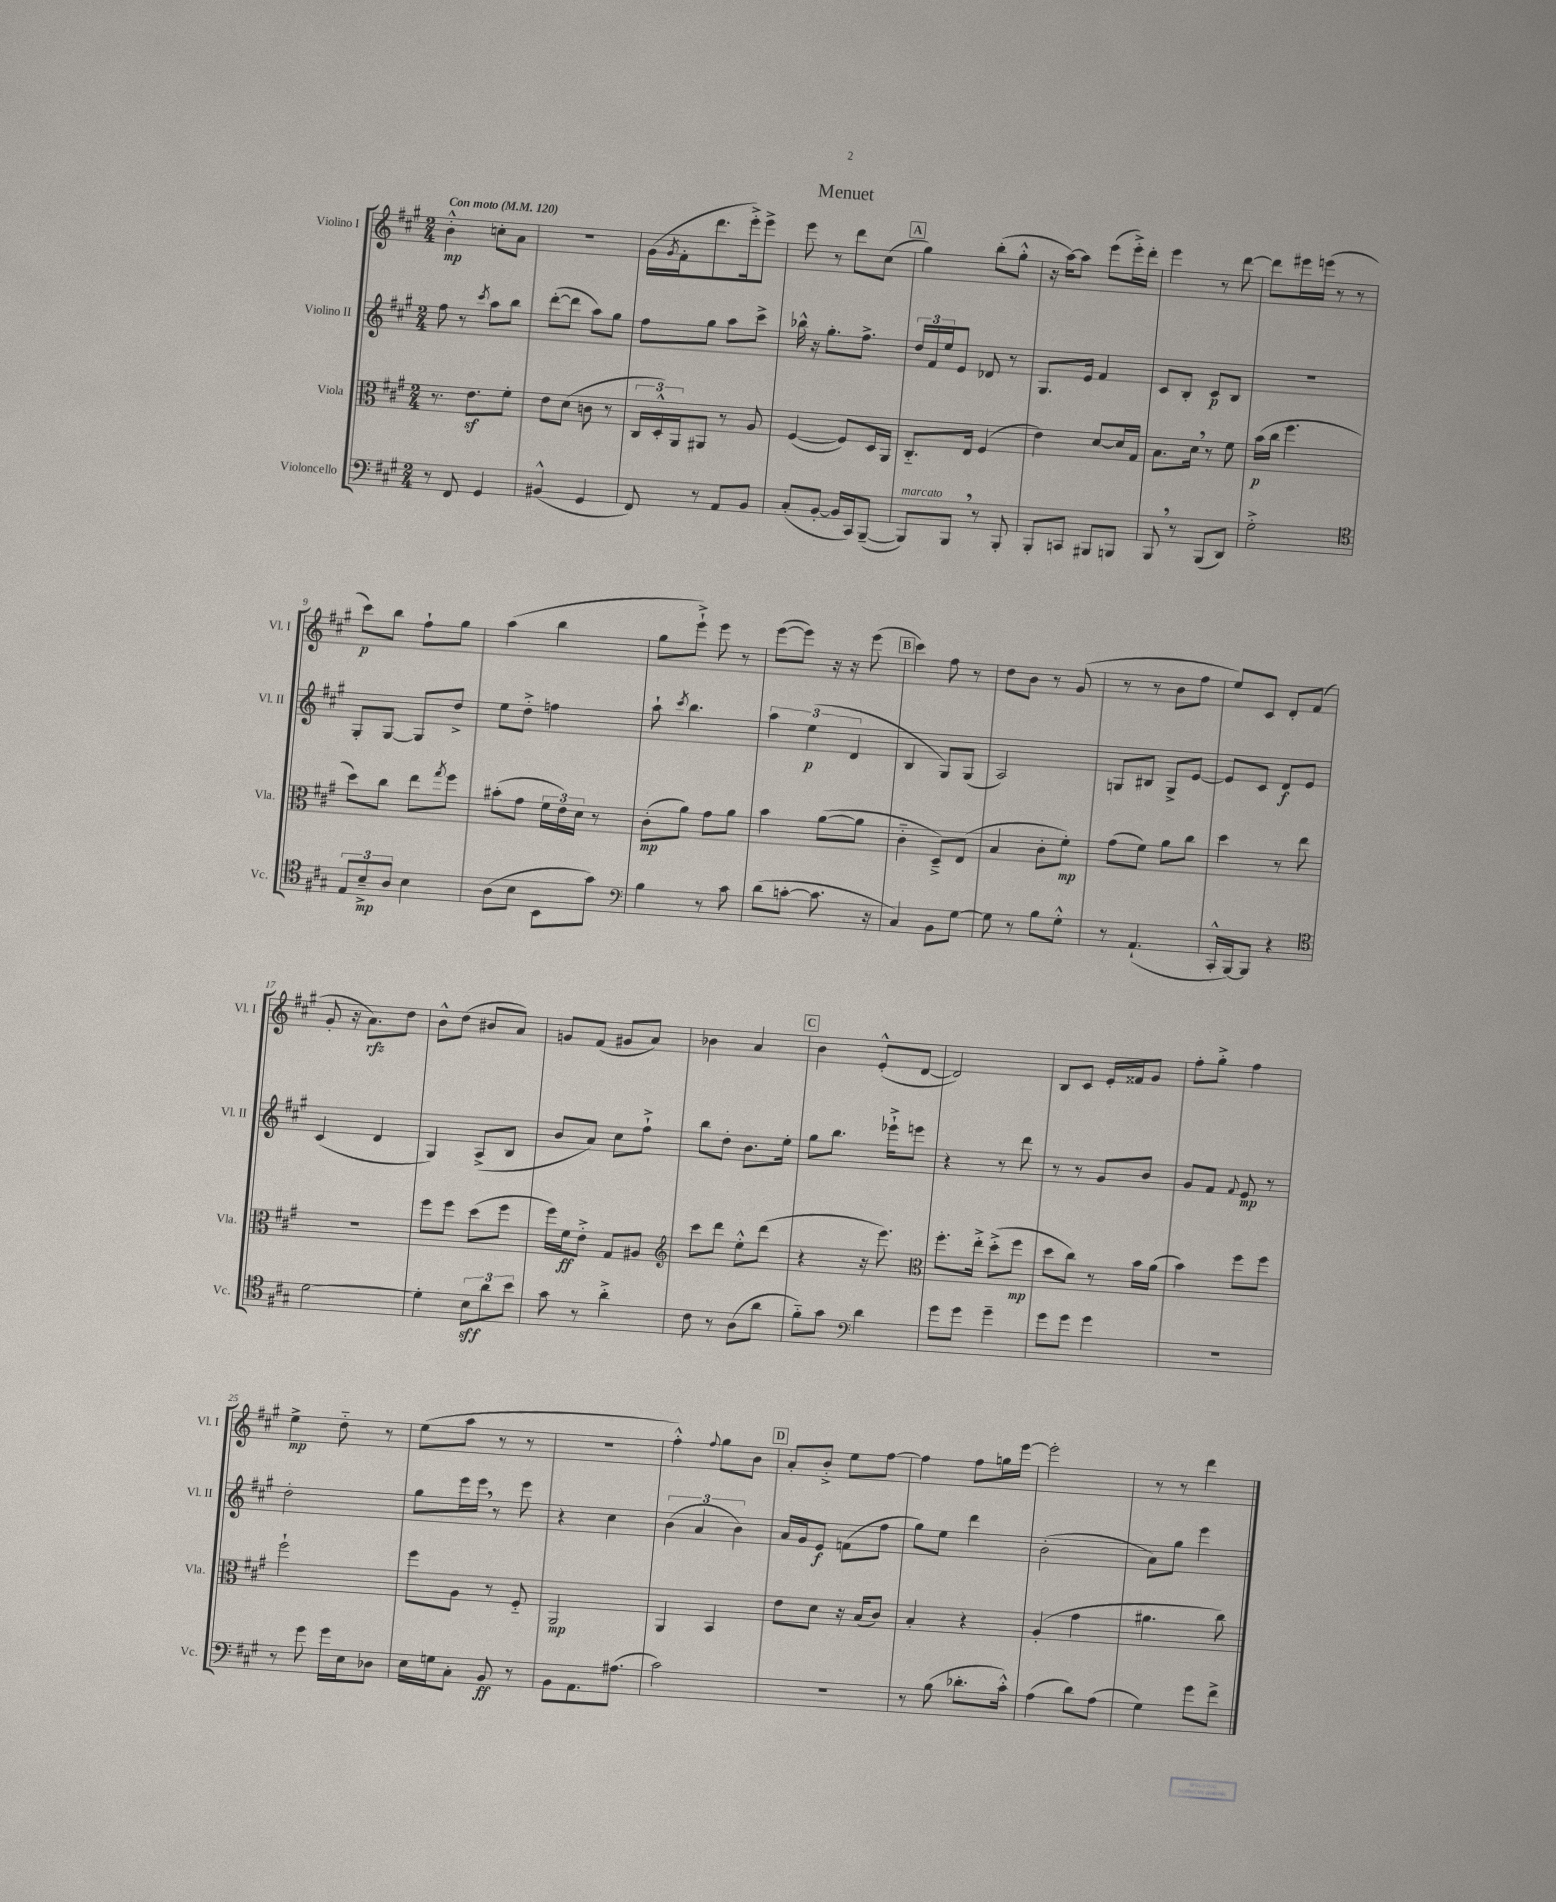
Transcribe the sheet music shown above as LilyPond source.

\header { title = "Menuet" }
<<
\new StaffGroup <<
\new Staff = "s0" \with { instrumentName = "Violino I" shortInstrumentName = "Vl. I" } {
    \clef treble \key a \major \numericTimeSignature \time 2/4 \tempo "Con moto" 4 = 120
    b'4-.-^\mp c''8-. a'8 |
    r2 |
    gis'16( \acciaccatura { gis'8 } fis'16-. d'''8. e'''16-.->) e'''8-> |
    e'''8 r8 d'''8 cis''8( |
    \mark \markup { \box "A" } gis''4) b''8-.( gis''8-.-^ |
    r16 a''16~) a''8 e'''8( e'''16-.->) d'''16-. |
    e'''4 r8 d'''8~ |
    d'''8 eis'''16 e'''16( r8 r8 |
    cis'''8\p) b''8 fis''8-! gis''8 |
    a''4( b''4 |
    gis''8 e'''8-!->) e'''8 r8 |
    e'''8~( e'''8) r16 r16 e'''8( |
    \mark \markup { \box "B" } cis'''4) fis''8 r8 |
    d''8 b'8 r8 gis'8( |
    r8 r8 b'8 fis''8 |
    e''8) cis'8 d'8-. fis'8( |
    gis'8-. r16 a'8.\rfz) d''8 |
    b'8-^ d''8( bis'8 a'8) |
    g'8 fis'8( gis'8 a'8) |
    bes'4 a'4 |
    \mark \markup { \box "C" } b'4 e'8-.-^( d'8~ |
    d'2) |
    b8 cis'8 e'16-. fisis'16 gis'8 |
    fis''8-. gis''8-.-> fis''4 |
    e''4->\mp d''8-_ r8 |
    e''8( a''8 r8 r8 |
    r2 |
    fis''4-.-^) \appoggiatura { fis''8 } gis''8 b'8 |
    \mark \markup { \box "D" } a'8-. b'8-.-> e''8 fis''8~ |
    fis''4 fis''8 g''16 e'''16~ |
    e'''2-. |
    r8 r8 d'''4 \bar "|." |
}
\new Staff = "s1" \with { instrumentName = "Violino II" shortInstrumentName = "Vl. II" } {
    \clef treble \key a \major \numericTimeSignature \time 2/4
    fis''8 r8 \acciaccatura { cis'''8 } a''8 b''8 |
    d'''8~-.( d'''8 a''8) gis''8 |
    fis''8 gis''8 a''8 cis'''8-> |
    bes''16-^ r16 gis''8.-. fis''8.-> |
    \mark \markup { \box "A" } \tuplet 3/2 { d''16 fis'16 e''16 } e'8 des'8 r8 |
    gis8. e'16 fis'4 |
    cis'8 b8-. cis'8\p b8 |
    r2 |
    gis8-. gis8~ gis8 d''8-> |
    e''8 d''8-.-> f''4 |
    a''8-! \acciaccatura { cis'''8 } b''4. |
    \tuplet 3/2 { a''4 e''4\p( d'4 } |
    \mark \markup { \box "B" } b4 gis8) gis8( |
    a2) |
    g8 bis8 g8-> e'8~ |
    e'8 cis'8 d'8\f e'8 |
    cis'4( d'4 |
    gis4) a8->( b8 |
    b'8 a'8) cis''8 fis''8-!-> |
    b''8 d''8-. b'8. e''16-. |
    \mark \markup { \box "C" } gis''8 b''8. ees'''16-!-> e'''8 |
    r4 r8 d'''8 |
    r8 r8 gis'8 b'8 |
    gis'8 fis'8 \appoggiatura { fis'8 } e'8\mp r8 |
    d''2-. |
    gis''8 e'''16 e'''16 \breathe r8 e'''8 |
    r4 cis''4 |
    \tuplet 3/2 { b'4( a'4 b'4) } |
    \mark \markup { \box "D" } a'16 gis'16 e'8\f f'8( fis''8 |
    gis''8) e''8 d'''4 |
    b'2-.( |
    a'8) gis''8 e'''4 \bar "|." |
}
\new Staff = "s2" \with { instrumentName = "Viola" shortInstrumentName = "Vla." } {
    \clef alto \key a \major \numericTimeSignature \time 2/4
    r8. e'8.\sf fis'8-. |
    e'8 d'8( c'8 r8 |
    \tuplet 3/2 { cis16 d16-.-^) a,16 } ais,8 r8 a8 |
    fis4~( fis8) d16 a,16 |
    \mark \markup { \box "A" } cis8.-_ e16 fis4( |
    e'4) d'8~ d'16 gis16 |
    b8. d'16 \breathe r8 fis'8 |
    b'16\p( cis''16 fis''4. |
    d''8) cis''8 e''8 \acciaccatura { gis''8 } fis''8 |
    bis'8-.( gis'8 \tuplet 3/2 { fis'16 e'16) d'16 } r8 |
    cis'8-.\mp( a'8) gis'8 a'8 |
    b'4 a'8~( a'8 |
    \mark \markup { \box "B" } cis'4-_ d8--->) e8( |
    b4 cis'8-. fis'8-.\mp) |
    gis'8( fis'8) a'8 cis''8 |
    d''4 r8 e''8 |
    r2 |
    fis''8 fis''8 d''8( fis''8 |
    fis''16) fis'16\ff e'8-.-> gis8 ais8 |
    \clef treble cis'''8 d'''8 e''8-.-^ d'''8( |
    \mark \markup { \box "C" } r4 r16 e'''8.) |
    \clef alto fis''8.-. e''16-.-> d''8-.->( fis''8\mp |
    d''8 cis''8) r8 b'16 a'16( |
    b'4) fis''8 fis''8 |
    fis''2-! |
    fis''8 a8 r8 fis8-_ |
    a,2\mp |
    a,4 b,4 |
    \mark \markup { \box "D" } e'8 d'8 r16 b16( cis'8) |
    b4-. r4 |
    a4-.( gis'4 |
    ais'4. cis''8) \bar "|." |
}
\new Staff = "s3" \with { instrumentName = "Violoncello" shortInstrumentName = "Vc." } {
    \clef bass \key a \major \numericTimeSignature \time 2/4
    r8 fis,8 gis,4 |
    bis,4-^( gis,4 |
    fis,8) r8 a,8 b,8 |
    cis8-.( b,8~-. b,16 cis,16) b,,8~--( |
    \mark \markup { \box "A" } b,,8^\markup { \italic "marcato" }) b,,8 \breathe r8 b,,8-. |
    b,,8-. c,8 bis,,8 b,,8 |
    b,,8 \breathe r8 b,,8( d,8) |
    gis2-.-> |
    \clef tenor \tuplet 3/2 { e8 b8--->\mp a8 } b4 |
    a8( b8 b,8 gis'8) |
    \clef bass b4 r8 cis'8 |
    d'8( c'8~-. c'8. r16 |
    \mark \markup { \box "B" } cis4) b,8 gis8~ |
    gis8 r8 b8 gis8-.-^ |
    r8 a,4.-!( |
    cis,16-.-^ b,,16~) b,,8 r4 |
    \clef tenor d'2~ |
    d'4-. \tuplet 3/2 { b8\sff a'8 b'8 } |
    gis'8 r8 a'4-.-> |
    cis'8 r8 a8( a'8 |
    \mark \markup { \box "C" } fis'8-_) gis'8 \clef bass d'4 |
    gis'8 gis'8 gis'4-- |
    gis'8 gis'8 gis'4 |
    r2 |
    r8 gis'8 gis'16 e16 des8 |
    e16 g16 cis8-. b,8\ff r8 |
    b,8 a,8. ais8.( |
    cis'2) |
    \mark \markup { \box "D" } r2 |
    r8 b8( des'8.-. cis'16-.-^) |
    a4( d'8) a8( |
    gis4) gis'8 fis'8-> \bar "|." |
}
>>
>>
